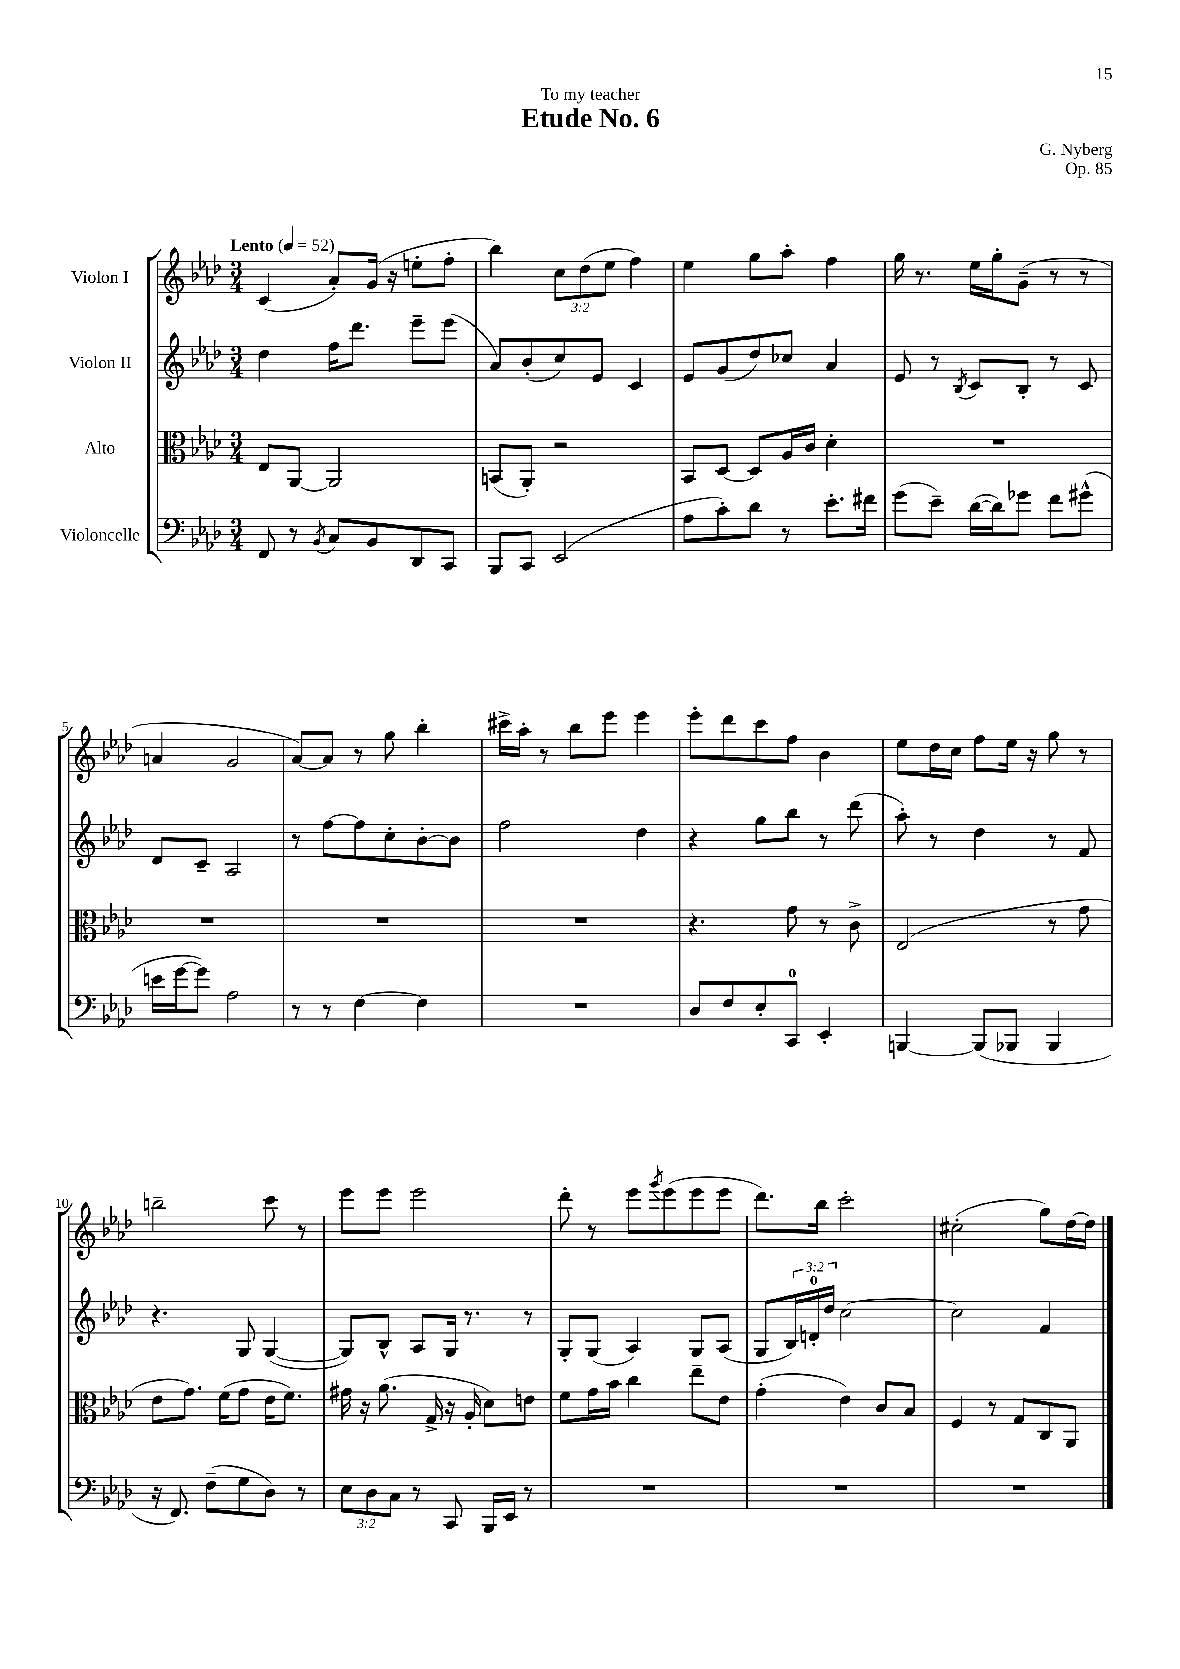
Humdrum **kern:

**kern	**kern	**kern	**kern
*staff4	*staff3	*staff2	*staff1
*clefF4	*clefC3	*clefG2	*clefG2
*k[b-e-a-d-]	*k[b-e-a-d-]	*k[b-e-a-d-]	*k[b-e-a-d-]
*M3/4	*M3/4	*M3/4	*M3/4
*MM52	*MM52	*MM52	*MM52
8FF/	8E-/L	4dd-\	(4c/
8r	[8AA-/J	.	.
8qBB-/	.	.	.
8C/L	2AA-/]	16ff\LK	8a-'/L)
.	.	8.ddd-\J	.
8BB-/	.	.	(16g/Jk
.	.	.	16r
8DD-/	.	8eee-~\L	8ee'\L
8CC/J	.	(8eee-\J	8ff'\J
=	=	=	=
8BBB-/L	(8BB/L	8a-/L)	4bb-\)
8CC/J	8AA-'/J)	(8b-'/	.
(2EE-/	2r	8cc/)	12cc\L
.	.	.	(12dd-\
.	.	8e-/J	.
.	.	.	12ee-\J
.	.	4c/	4ff\)
=	=	=	=
8A-\L	8BB-/L	8e-/L	4ee-\
8c'\)	[8D-/J	(8g/	.
8d-\J	8D-/]L	8dd-/)	8gg\L
8r	16A-/L	8cc-/J	8aa-'\J
.	16c/JJ	.	.
8.e-'\L	4d-'\	4a-/	4ff\
16f#\Jk	.	.	.
=	=	=	=
(8g\L	2.r	8e-/	16gg\
.	.	.	8.r
8e-~\J)	.	8r	.
.	.	8qB-/	.
([16d-\LL	.	8c/L	16ee-\LL
16d-\]J)	.	.	16gg'\J
8g-\J	.	8B-'/J	(8g~\J
8f\L	.	8r	8r
(8g#^^\J	.	8c/	8r
=	=	=	=
16e\LL	2.r	8d-/L	4a/
[16g\J	.	.	.
8g\]J)	.	8c~/J	.
2A-\	.	2A-/	2g/
=	=	=	=
8r	2.r	8r	[8a-/L)
8r	.	[8ff\L	8a-/]J
[4F\	.	8ff\]	8r
.	.	8cc'\	8gg\
4F\]	.	[8b-'\	4bb-'\
.	.	8b-\]J	.
=	=	=	=
2.r	2.r	2ff\	16ccc#^\LL
.	.	.	16aa-'\JJ
.	.	.	8r
.	.	.	8bb-\L
.	.	.	8eee-\J
.	.	4dd-\	4eee-\
=	=	=	=
8D-/L	4.r	4r	8eee-'\L
8F/	.	.	8ddd-\
8E-'/	.	8gg\L	8ccc\
8CC/J	8g\	8bb-\J	8ff\J
4EE-'/	8r	8r	4b-\
.	8c^\	(8ddd-\	.
=	=	=	=
[4BBB/	(2E-/	8aa-'\)	8ee-\L
.	.	8r	16dd-\L
.	.	.	16cc\JJ
(8BBB/]L	.	4dd-\	8ff\L
8BBB-/J	.	.	16ee-\Jk
.	.	.	16r
4BBB-/	8r	8r	8gg\
.	8g\	8f/	8r
=	=	=	=
16r	8e-\L	4.r	2bb~\
8.FF/)	.	.	.
.	8.g\J)	.	.
(8F~\L	.	.	.
.	(16f\LK	.	.
8G\	8g\J	8G/	.
8D-\J)	16e-\LK	([4G/	8ccc\
.	8.f\J)	.	.
8r	.	.	8r
=	=	=	=
12E-\L	16g#\	8G/]L)	8eee-\L
.	16r	.	.
12D-\	.	.	.
.	(8.a-\	8B-^^/J	8eee-\J
12C\J	.	.	.
8r	.	8A-/L	2eee-\
.	16G^/	.	.
8CC/	16r	16G/Jk	.
.	16A-'/	8.r	.
16BBB-/LL	8d-\L)	.	.
16EE-/JJ	.	.	.
8r	8e\J	8r	.
=	=	=	=
2.r	8f\L	8G'/L	8ddd-'\
.	16g\L	(8G/J	8r
.	16b-\JJ	.	.
.	4cc\	4A-/)	8eee-\L
.	.	.	8qggg/
.	.	.	(8eee-\
.	8ee-~\L	8G/L	8eee-\
.	8e-\J	(8A-/J	8eee-\J
=	=	=	=
2.r	(4g'\	8G/L	8.ddd-\L)
.	.	24B-/L)	.
.	.	24d'/	.
.	.	.	16bb-\Jk
.	.	24dd-/JJ	.
.	4e-\)	[2cc\	2ccc'\
.	8c/L	.	.
.	8B-/J	.	.
=	=	=	=
2.r	4F/	2cc\]	(2cc#'\
.	8r	.	.
.	8G/L	.	.
.	8C/	4f/	8gg\L)
.	8AA-/J	.	[16dd-\L
.	.	.	16dd-\]JJ
==	==	==	==
*-	*-	*-	*-
